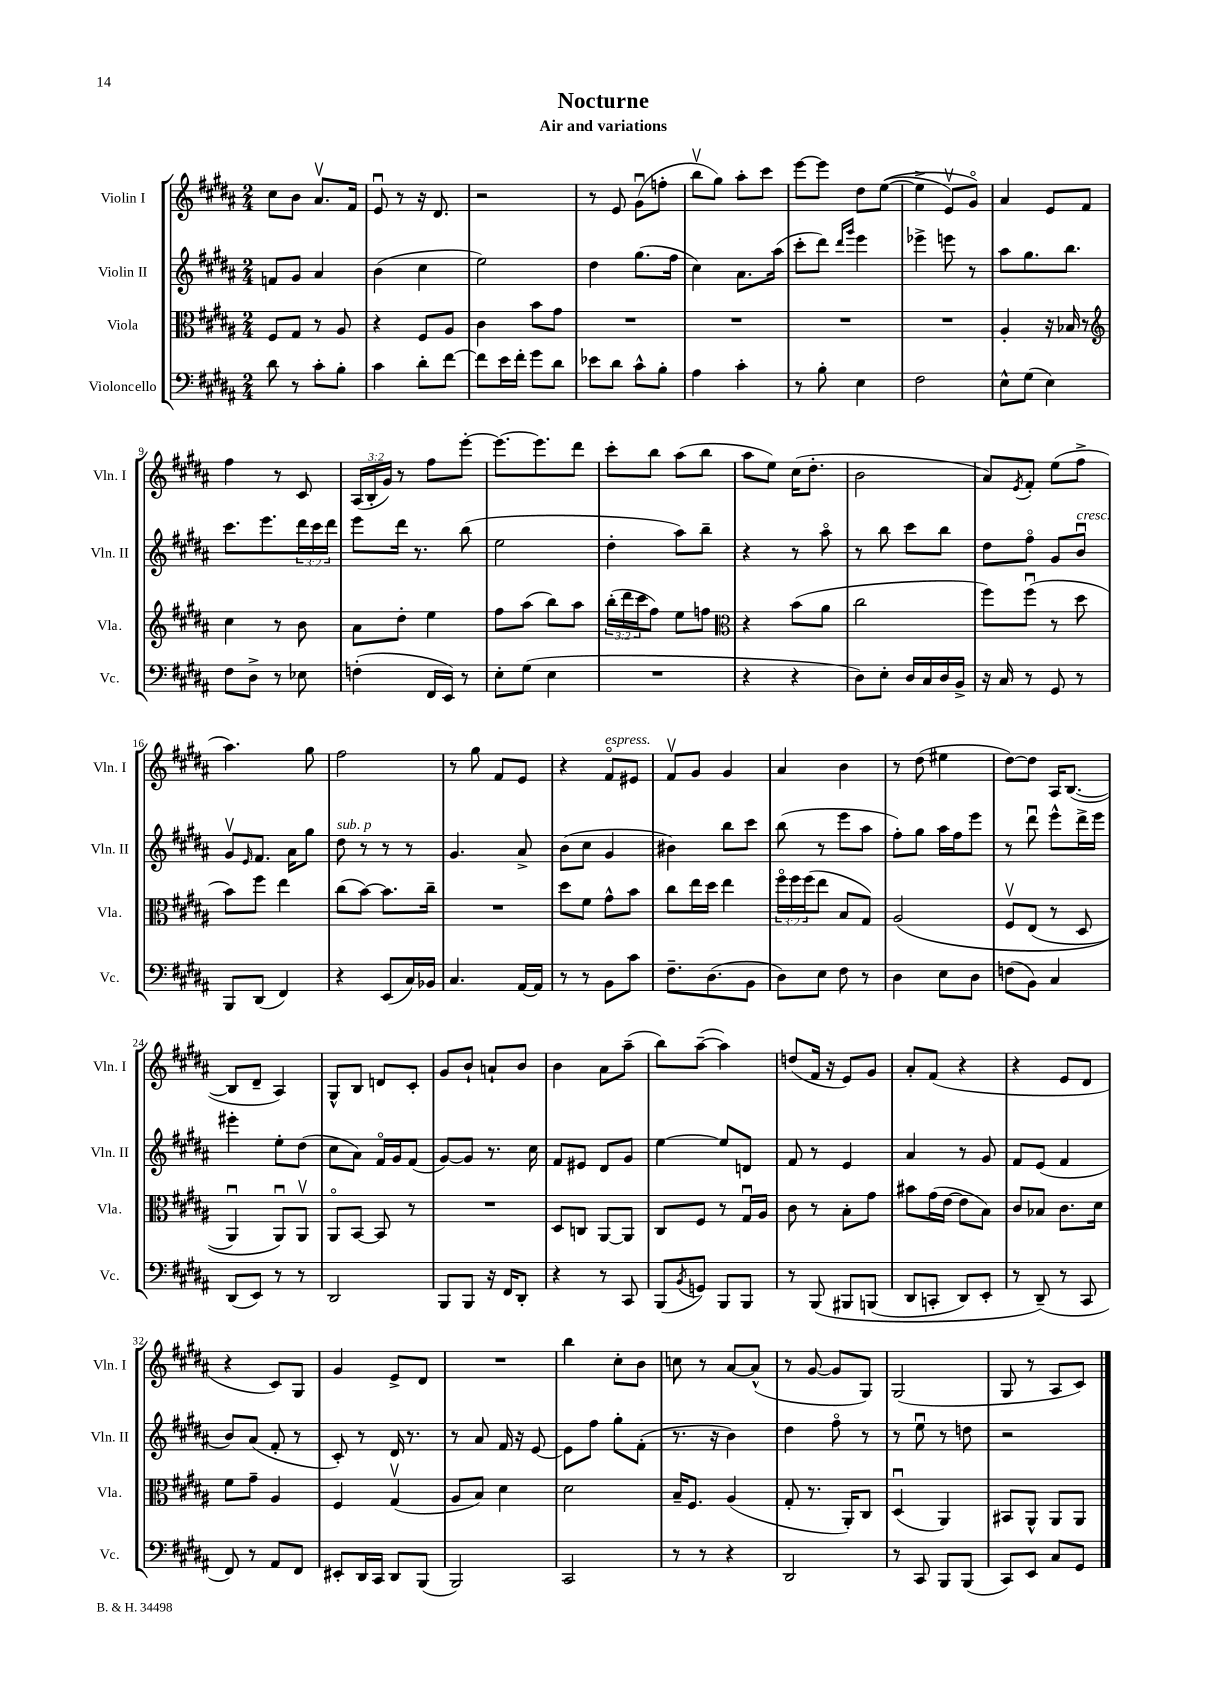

**kern	**kern	**kern	**kern
*part4	*part3	*part2	*part1
*staff4	*staff3	*staff2	*staff1
*I"Violoncello	*I"Viola	*I"Violin II	*I"Violin I
*I'Vc.	*I'Vla.	*I'Vln. II	*I'Vln. I
*clefF4	*clefC3	*clefG2	*clefG2
*k[f#c#g#d#a#]	*k[f#c#g#d#a#]	*k[f#c#g#d#a#]	*k[f#c#g#d#a#]
*M2/4	*M2/4	*M2/4	*M2/4
=1	=1	=1	=1
8d#\	8F#/L	8fn/L	8cc#\L
8r	8G#/J	8g#/J	8b\J
8c#'\L	8r	4a#/	8.a#v/L
8B'\J	8A#/	.	.
.	.	.	16f#/Jk
=2	=2	=2	=2
4c#\	4r	(4b\	8eu/
.	.	.	8r
8d#'\L	8F#/L	4cc#\	16r
.	.	.	8.d#/
[8f#\J	8A#/J	.	.
=3	=3	=3	=3
8f#\L]	4c#\	2ee\)	2r
16e\L	.	.	.
16f#'\JJ	.	.	.
8g#\L	8b\L	.	.
8d#\J	8g#\J	.	.
=4	=4	=4	=4
8e-X\L	2r	4dd#\	8r
8d#\J	.	.	8e/
8c#^^\L	.	(8.gg#\L	(8g#u\L
8B'\J	.	.	8ffn'\J
.	.	16ff#\Jk	.
=5	=5	=5	=5
4A#\	2r	4cc#\)	8bbv\L
.	.	.	8gg#\J)
4c#'\	.	8.a#\L	8aa#'\L
.	.	.	8ccc#\J
.	.	(16aa#\Jk	.
=6	=6	=6	=6
8r	2r	8ccc#'\L	[8eee\L
8B'\	.	8ddd#\J)	8eee\J]
.	.	16qqddd#/LL	.
.	.	16qqggg#/JJ	.
4E\	.	4eee\	8dd#\L
.	.	.	(([8ee\J
=7	=7	=7	=7
2F#\	2r	4eee-X^\	4ee^\]
.	.	8eeen\	8ev/L)
.	.	8r	8g#/J)
=8	=8	=8	=8
8E^^\L	4A#'/	8aa#\L	4a#/
(8G#\J	.	8.gg#\	.
4E\)	16r	.	8e/L
.	16B-X/	8.bb\J	.
.	8r	.	8f#/J
!!LO:LB:g=z
=9	=9	=9	=9
*	*clefG2	*	*
8F#\L	4cc#\	8.ccc#\L	4ff#\
8D#^\J	.	.	.
.	.	8.eee\	.
8r	8r	.	8r
8E-X\	8b\	24ddd#\L	8c#/
.	.	24ccc#\	.
.	.	24ddd#\JJ	.
=10	=10	=10	=10
(4Fn'\	8a#\L	8eee\L	(24A#/LL
.	.	.	24B'/
.	.	.	24g#/JJ)
.	8dd#'\J	16ddd#\Jk	8r
.	.	8.r	.
16FF#/LL	4ee\	.	8ff#\L
16EE/JJ)	.	.	.
8r	.	(8bb\	[8eee'\J
=11	=11	=11	=11
8E'\L	8ff#\L	2ee\	8.eee\L_
(8G#\J	(8aa#\J	.	.
.	.	.	8.eee\]
4E\	8bb\L)	.	.
.	8aa#\J	.	8ddd#\J
=12	=12	=12	=12
2r	(24bb'\LL	4dd#'\	8ccc#'\L
.	24ddd#\	.	.
.	24ccc#\J	.	.
.	8ff#\J)	.	8bb\J
.	8ee\L	8aa#\L)	(8aa#\L
.	8ffn\J	8bb~\J	8bb\J
=13	=13	=13	=13
*	*clefC3	*	*
4r	4r	4r	8aa#\L
.	.	.	8ee\J)
4r	(8b\L	8r	(16cc#\KL
.	.	.	8.dd#'\J
.	8a#\J	8aa#\	.
=14	=14	=14	=14
8D#\L)	2cc#\	8r	2b\
8E'\J	.	8bb\	.
16D#/LL	.	8ccc#\L	.
16C#/	.	.	.
16D#/	.	8bb\J	.
16BB^/JJ	.	.	.
=15	=15	=15	=15
16r	8ff#\L)	8dd#\L	8a#/L)
16C#/	.	.	.
.	.	.	8qe/
8r	(8ff#u\J	8ff#\J	8f#'/J
8GG#/	8r	8g#/L	(8ee\L
!	!	!LO:TX:a:i:t=cresc.	!
8r	8dd#\	8bu/J	8ff#^\J
!!LO:LB:g=z
=16	=16	=16	=16
8BBB/L	8b\L)	8g#v/L	4.aa#\)
.	.	16qqe/	.
(8DD#/J	8ff#\J	8.f#/J	.
4FF#/)	4ee\	.	.
.	.	16a#\KL	.
.	.	8gg#\J	8gg#\
=17	=17	=17	=17
!	!	!LO:TX:a:i:t=sub. p	!
4r	(8cc#\L	8dd#\	2ff#\
.	[8b\J)	8r	.
(8EE/L	8.b\L]	8r	.
16C#/L)	.	8r	.
16BB-X/JJ	16cc#~\Jk	.	.
=18	=18	=18	=18
4.C#/	2r	4.g#/	8r
.	.	.	8gg#\
.	.	.	8f#/L
[16AA#/LL	.	8a#^/	8e/J
16AA#/JJ]	.	.	.
=19	=19	=19	=19
8r	8dd#\L	(8b\L	4r
8r	8f#\J	8cc#\J	.
!	!	!	!LO:TX:a:i:t=espress.
8BB\L	8g#^^\L	4g#/	8f#/L
8c#\J	8b\J	.	8e#X/J
=20	=20	=20	=20
8.F#~\L	8cc#\L	4b#X\)	8f#v/L
.	16ee\L	.	8g#/J
(8.D#\	16dd#\JJ	.	.
.	4ee\	8bb\L	4g#/
8BB\J	.	8ccc#\J	.
=21	=21	=21	=21
8D#\L)	24ff#\LL	(8bb\	4a#/
.	24ff#\	.	.
.	(24ff#\J	.	.
8E\J	8ee\J	8r	.
8F#\	8B/L	8eee\L	4b\
8r	8G#/J)	8aa#\J	.
=22	=22	=22	=22
4D#\	(2A#/	8ff#'\L)	8r
.	.	8gg#\J	(8dd#\
8E\L	.	16aa#\LL	4ee#X\
.	.	16ff#\J	.
8D#\J	.	8eee\J	.
=23	=23	=23	=23
(8Fn\L	8F#v/L	8r	[8dd#\L)
8BB\J)	(8E/J	8ddd#u\	8dd#\J]
4C#/	8r	8eee^^\L	16A#/KL
.	.	.	([8.B/J
.	8D#/	16ddd#^\L	.
.	.	16eee\JJ	.
!!LO:LB:g=z
=24	=24	=24	=24
(8DD#/L	4AA#u/)	4eee#X'\	8B/L]
8EE/J)	.	.	8d#~/J
8r	8AA#u/L)	8ee'\L	4A#/)
8r	8AA#v/J	(8dd#\J	.
=25	=25	=25	=25
2DD#/	8AA#/L	8cc#\L	8G#^^/L
.	[8BB/J	8a#\J)	8B/J
.	8BB/]	16f#/LL	8dn/L
.	.	16g#/J	.
.	8r	(8f#/J	8c#'/J
=26	=26	=26	=26
8BBB/L	2r	[8g#/L)	8g#/L
8BBB/J	.	8g#/J]	8b`/J
16r	.	8.r	8an`/L
16FF#/KL	.	.	.
8DD#'/J	.	.	8b/J
.	.	16cc#\	.
=27	=27	=27	=27
4r	8D#/L	8f#/L	4b\
.	8Cn/J	8e#X/J	.
8r	[8AA#/L	8d#/L	8a#\L
8CC#/	8AA#/J]	8g#/J	(8aa#~\J
=28	=28	=28	=28
(8BBB/L	8C#/L	[4ee\	8bb\L)
8qBB/	.	.	.
8GGn/J)	8F#/J	.	([8aa#~\J
8BBB/L	8r	8ee/L]	4aa#\])
8BBB/J	16G#u/LL	8dn/J	.
.	16A#/JJ	.	.
=29	=29	=29	=29
8r	8c#\	8f#/	(8ddn/L
(8BBB/	8r	8r	16f#/Jk
.	.	.	16r
8BBB#X/L	8B'\L	4e/	8e/L)
(8BBBn/J	8g#\J	.	8g#/J
=30	=30	=30	=30
8DD#/L	8b#X\L	4a#/	8a#'/L
8CCn'/J	(16g#\L	.	(8f#/J
.	[16e\JJ	.	.
8DD#/L)	8e\L]	8r	4r
8EE'/J	8B\J)	8g#/	.
=31	=31	=31	=31
8r	8c#/L	8f#/L	4r
(8DD#~/)	8B-X/J	(8e/J	.
8r	8.c#\L	4f#/	8e/L
8CC#/	.	.	8d#/J
.	16d#\Jk	.	.
!!LO:LB:g=z
=32	=32	=32	=32
8FF#/)	8f#\L	8b/L)	4r
8r	8g#~\J	(8a#/J	.
8AA#/L	4A#/	8f#'/	8c#/L)
8FF#/J	.	8r	8G#/J
=33	=33	=33	=33
8EE#X'/L	4F#/	8c#'/)	4g#/
16DD#/L	.	8r	.
16CC#/JJ	.	.	.
8DD#/L	(4G#v/	16d#/	8e^/L
.	.	8.r	.
(8BBB/J	.	.	8d#/J
=34	=34	=34	=34
2BBB/)	8A#/L	8r	2r
.	8B/J)	8a#/	.
.	4d#\	16f#/	.
.	.	16r	.
.	.	[8e/	.
=35	=35	=35	=35
2CC#/	2d#\	8e\L]	4bb\
.	.	8ff#\J	.
.	.	8gg#'\L	8cc#'\L
.	.	(8f#'\J	8b\J
=36	=36	=36	=36
8r	16B~/KL	8.r	8ccn\
.	8.F#/J	.	.
8r	.	.	8r
.	.	16r	.
4r	(4A#/	4b\)	[8a#/L
.	.	.	(8a#^^/J]
=37	=37	=37	=37
2DD#/	8G#'/	4dd#\	8r
.	8.r	.	[8g#/
.	.	8ff#\	8g#/L]
.	16AA#'/KL)	.	.
.	8C#/J	8r	8G#/J)
=38	=38	=38	=38
8r	(4D#u/	8r	(2G#/
8CC#/	.	8eeu\	.
8BBB/L	4AA#/)	8r	.
(8BBB/J	.	8ddn\	.
=39	=39	=39	=39
8CC#/L)	8BB#X/L	2r	8G#/
8EE/J	8AA#^^/J	.	8r
8C#/L	8AA#/L	.	8A#/L
8GG#/J	8AA#/J	.	8c#/J)
==	==	==	==
*-	*-	*-	*-
